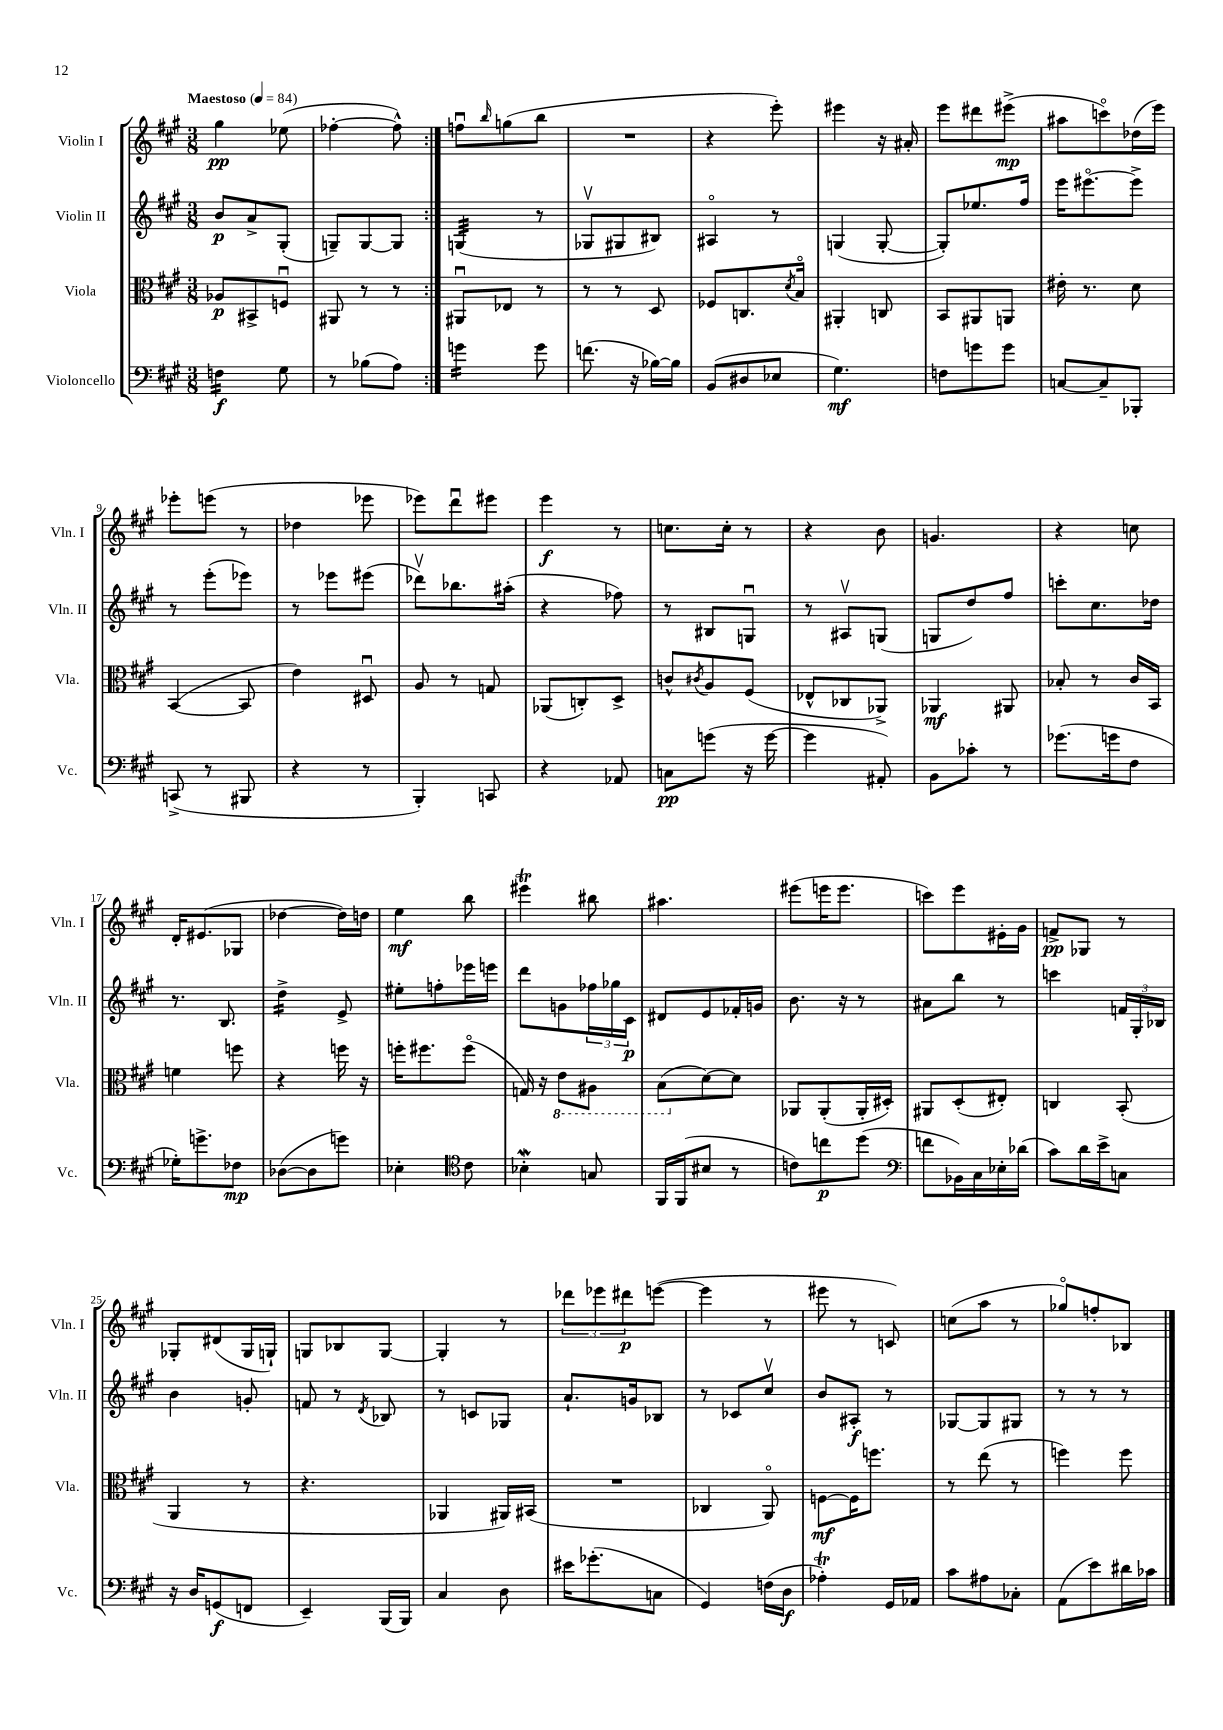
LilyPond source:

<<
\new StaffGroup <<
\new Staff = "s0" \with { instrumentName = "Violin I" shortInstrumentName = "Vln. I" } {
    \clef treble \key a \major \numericTimeSignature \time 3/8 \tempo "Maestoso" 4 = 84
    \repeat volta 2 { gis''4\pp ees''8( |
    fes''4~-. fes''8-^) | }
    f''8\downbow \grace { b''16 } g''8( b''8 |
    R4. |
    r4 e'''8-.) |
    eis'''4 r16 ais'16-. |
    e'''8 dis'''8 eis'''8->\mp( |
    ais''8 c'''8\flageolet) des''16( e'''16) |
    ees'''8-. e'''8( r8 |
    des''4 ees'''8 |
    ees'''8) d'''8\downbow eis'''8 |
    e'''4\f r8 |
    c''8. c''16-. r8 |
    r4 b'8 |
    g'4. |
    r4 c''8 |
    d'16-. eis'8.( ges8 |
    des''4~ des''16) d''16 |
    e''4\mf b''8 |
    eis'''4\trill bis''8 |
    ais''4. |
    eis'''8( e'''16 e'''8. |
    c'''8) e'''8 eis'16-. gis'16 |
    f'8->\pp ges8 r8 |
    ges8-. dis'8( ges16 g16-!) |
    g8 bes8 g8~ |
    g4-. r8 |
    \tuplet 3/2 { des'''8 ees'''8 dis'''8\p } e'''8~( |
    e'''4 r8 |
    eis'''8 r8 c'8) |
    c''8( a''8 r8 |
    ges''8\flageolet) f''8-. bes8 \bar "|." |
}
\new Staff = "s1" \with { instrumentName = "Violin II" shortInstrumentName = "Vln. II" } {
    \clef treble \key a \major \numericTimeSignature \time 3/8
    \repeat volta 2 { b'8\p a'8-> gis8-.( |
    g8--) g8~ g8 | }
    g4:32( r8 |
    ges8\upbow gis8 bis8) |
    ais4\flageolet r8 |
    g4( g8~-. |
    g8-.) ees''8. fis''16 |
    e'''16 eis'''8.~\flageolet eis'''8-> |
    r8 e'''8-.( ees'''8) |
    r8 ees'''8 eis'''8( |
    des'''8\upbow) bes''8. ais''16-.( |
    r4 fes''8) |
    r8 bis8 g8\downbow |
    r8 ais8\upbow g8( |
    g8 d''8) fis''8 |
    c'''8-. cis''8. des''16 |
    r8. b8. |
    d''4:16-> e'8-> |
    eis''8-. f''8-. ees'''16 e'''16 |
    d'''8 g'8 \tuplet 3/2 { fes''16 ges''16 cis'16\p } |
    dis'8 e'8 fes'16-. g'16 |
    b'8. r16 r8 |
    ais'8 b''8 r8 |
    c'''4 \tuplet 3/2 { f'16 gis16-. bes16 } |
    b'4 g'8-. |
    f'8 r8 \acciaccatura { d'8 } bes8 |
    r8 c'8 ges8 |
    a'8.-! g'16 bes8 |
    r8 ces'8 cis''8\upbow |
    b'8 ais8-.\f r8 |
    ges8~ ges8 gis8 |
    r8 r8 r8 \bar "|." |
}
\new Staff = "s2" \with { instrumentName = "Viola" shortInstrumentName = "Vla." } {
    \clef alto \key a \major \numericTimeSignature \time 3/8
    \repeat volta 2 { aes8\p bis,8-> f8\downbow |
    ais,8 r8 r8 | }
    ais,8\downbow ees8 r8 |
    r8 r8 d8 |
    fes8 c8. \acciaccatura { d'8 } b16\flageolet |
    ais,4-. c8 |
    b,8 ais,8 a,8 |
    eis'16-. r8. d'8 |
    b,4~( b,8 |
    e'4) dis8\downbow |
    a8 r8 g8 |
    aes,8( c8-.) d8-> |
    c'8-^ \acciaccatura { cis'8 } a8 fis8( |
    ees8-^ ces8 aes,8->) |
    aes,4\mf ais,8 |
    bes8-. r8 cis'16 b,16 |
    f'4 f''8 |
    r4 f''16 r16 |
    f''16-. fis''8. fis''8\flageolet( |
    g16) r16 \ottava #-1 e8 ais,8 |
    b,8( \ottava #0 d'8~) d'8 |
    aes,8 aes,8-.( aes,16-. dis16-.) |
    ais,8 d8-.( eis8-.) |
    c4 b,8-.( |
    a,4 r8 |
    r4. |
    aes,4 ais,16) bis,16( |
    R4. |
    ces4 a,8\flageolet) |
    f8~\mf f16 f''8. |
    r8 e''8( r8 |
    f''4) f''8 \bar "|." |
}
\new Staff = "s3" \with { instrumentName = "Violoncello" shortInstrumentName = "Vc." } {
    \clef bass \key a \major \numericTimeSignature \time 3/8
    \repeat volta 2 { f4:16\f gis8 |
    r8 bes8( a8) | }
    g'4:16 g'8 |
    f'8.( r16 bes16~) bes16 |
    b,8( dis8 ees8 |
    gis4.\mf) |
    f8 g'8 g'8 |
    c8~ c8-- bes,,8-. |
    c,8->( r8 bis,,8 |
    r4 r8 |
    b,,4-.) c,8 |
    r4 aes,8 |
    c8\pp g'8( r16 g'16~ |
    g'4 ais,8-.) |
    b,8 ces'8-. r8 |
    ges'8.( g'16 fis8 |
    ges16-.) g'8.-> fes8\mp |
    des8~( des8 g'8) |
    ees4-. \clef tenor cis'8 |
    bes4-.\mordent g8 |
    fis,16 fis,16( bis8 r8 |
    c'8) c''8\p d''8( |
    \clef bass f'8 bes,16) cis16 ees16-. des'16( |
    cis'8) d'16 e'16-> c8 |
    r16 d16 g,8\f( f,8 |
    e,4--) b,,16( b,,16) |
    cis4 d8 |
    eis'16 ges'8.-.( c8 |
    gis,4) f16( d16\f |
    aes4-.\trill) gis,16 aes,16 |
    cis'8 ais8 ces8-. |
    a,8( e'8) dis'16 ces'16 \bar "|." |
}
>>
>>
